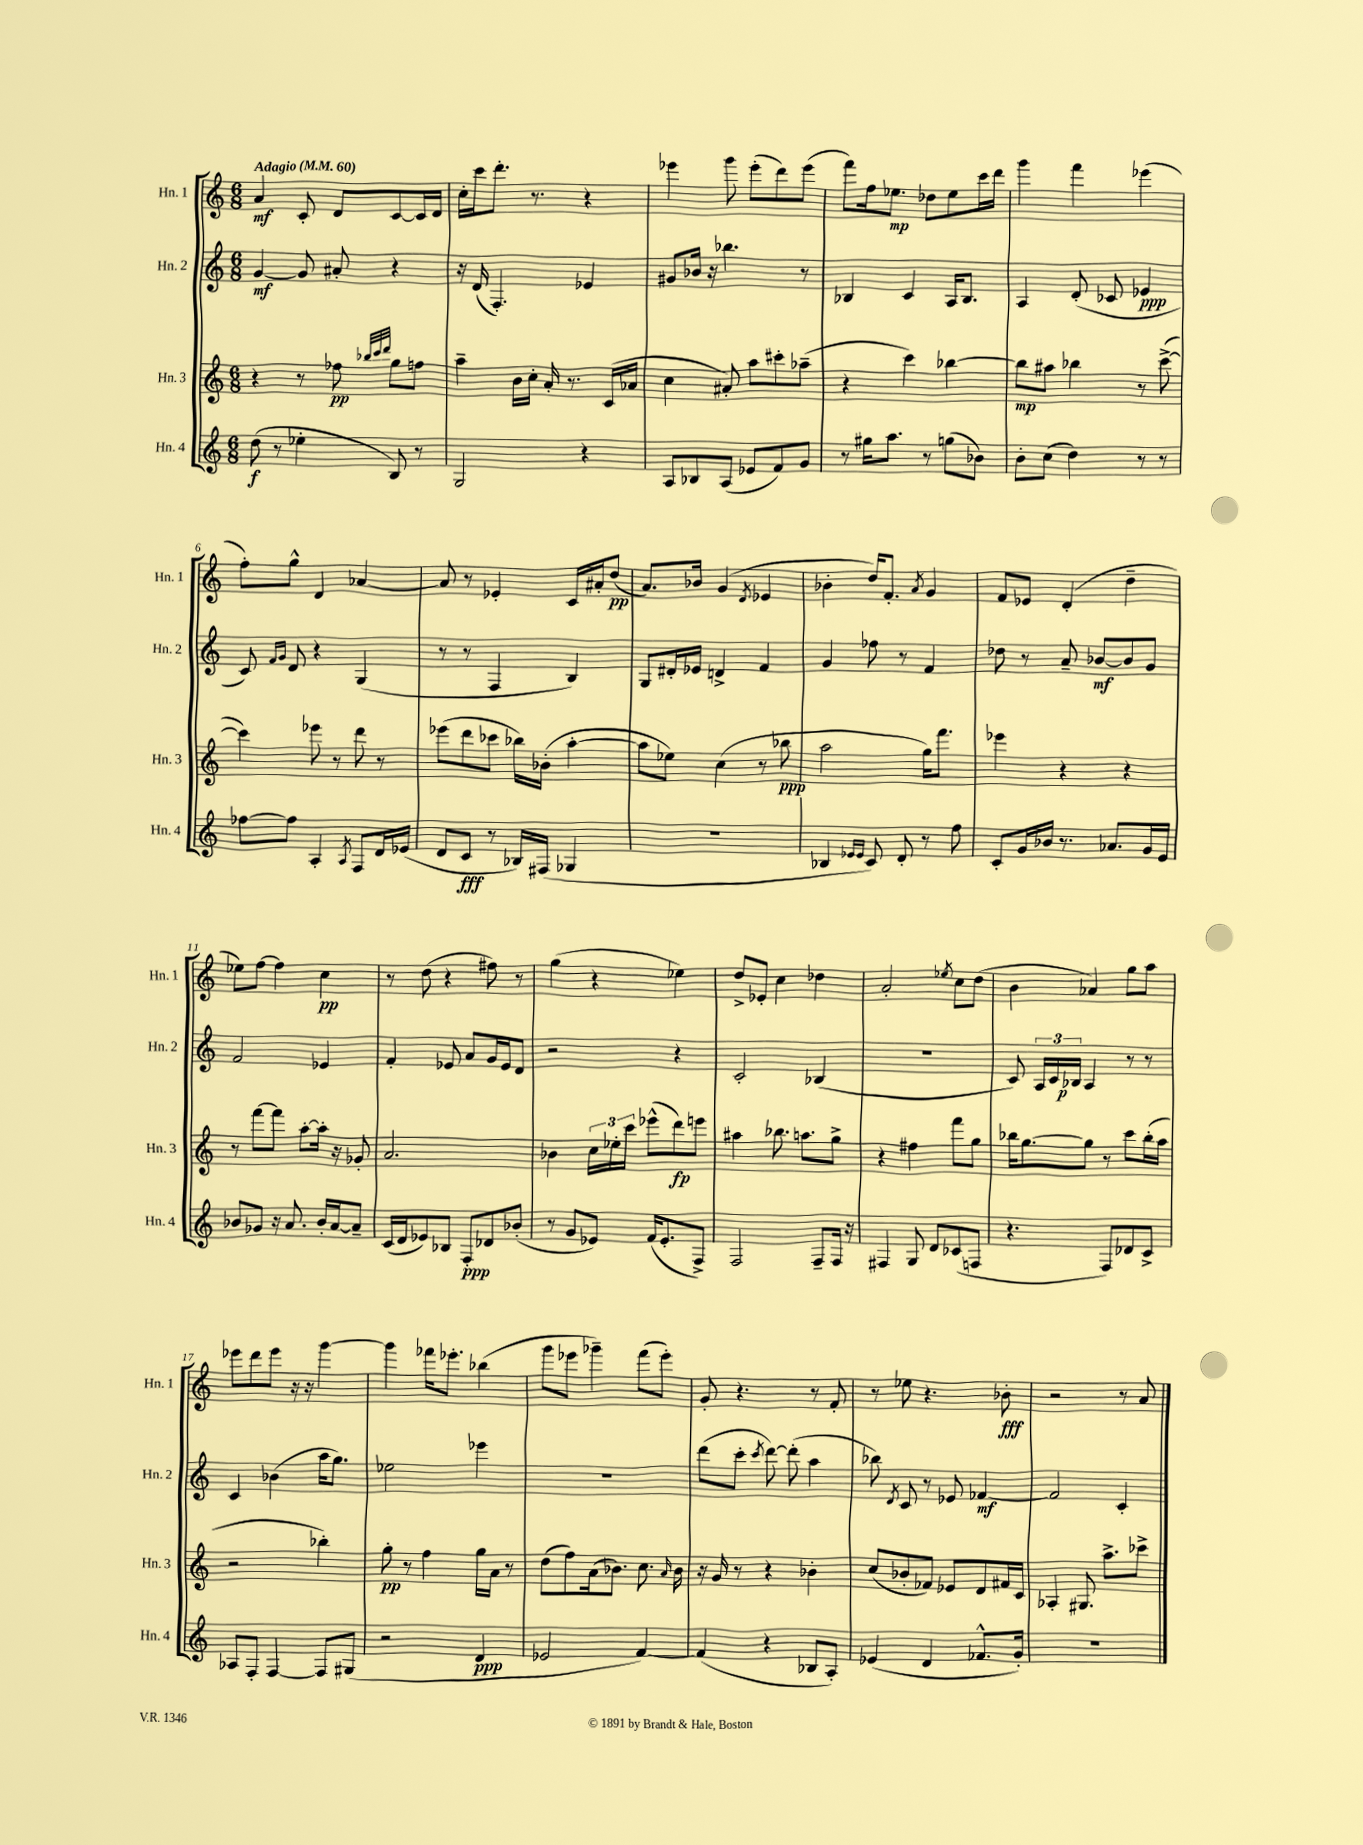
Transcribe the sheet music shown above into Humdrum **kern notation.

**kern	**kern	**kern	**kern
*staff4	*staff3	*staff2	*staff1
*clefG2	*clefG2	*clefG2	*clefG2
*k[]	*k[]	*k[]	*k[]
*M6/8	*M6/8	*M6/8	*M6/8
*MM60	*MM60	*MM60	*MM60
(8dd	4r	[4g	4a
8r	.	.	.
4ee-'	8r	8g]	8c'
.	8ff-	8a#'	8d
.	32qqbb-	.	.
.	32qqccc	.	.
.	32qqddd	.	.
8B)	8gg	4r	[8c
8r	8ff	.	16c]
.	.	.	16d
=	=	=	=
2G	4aa~	16r	16cc'
.	.	(16d	16ccc
.	.	4.F')	8.ddd'
.	16b	.	.
.	16cc'	.	8.r
.	16a'	.	.
.	8.r	.	.
4r	.	4e-	4r
.	(16c	.	.
.	16a-	.	.
=	=	=	=
8A	4cc	8g#	4eee-
8B-	.	16b-	.
.	.	16r	.
(8A	8a#')	4.bb-	8ggg
8e-	8aa	.	(8eee-'
8f)	8ccc#'	.	8ddd)
8g	(8aa-~	8r	(8eee-
=	=	=	=
8r	4r	4B-	8fff)
16gg#	.	.	16ff
8.aa	.	.	8.ee-
.	4ccc)	4c	.
8r	.	.	8dd-
(8gg	[4bb-	16A	8ee-
.	.	8.B-	.
8b-)	.	.	16ccc
.	.	.	16ddd
=	=	=	=
8b'	8bb-]	4A	4ggg
(8cc	8aa#	.	.
4dd)	4bb-	(8d'	4fff
.	.	8c-	.
8r	8r	4e-	(4eee-
8r	([8ccc^	.	.
=	=	=	=
[8ff-	4ccc])	8c)	8ff')
.	.	16qqf	.
.	.	16qqg	.
8ff-]	.	8d	8gg^^
4A'	8eee-	4r	4d
.	8r	.	.
8qA	.	.	.
8F	8ddd	(4G	[4a-
16d	8r	.	.
(16e-	.	.	.
=	=	=	=
8d	(8eee-	8r	8a-]
8c	8ddd	8r	8r
8r	8ccc-	4F	4e-'
16B-)	16bb-)	.	.
(16F#	(16b-'	.	.
4G-	[4aa'	4B)	16c
.	.	.	16a#'
.	.	.	(8dd
=	=	=	=
2.r	8aa]	8G	8.a)
.	8ee-)	16d#'	.
.	.	16e-	16b-
.	(4cc	4d^	(4g
.	.	.	8qd
.	8r	4f	4e-
.	8bb-	.	.
=	=	=	=
4B-	2aa	4g	4b-'
16qqe-	.	.	.
16qqe-	.	.	.
8c)	.	8ff-	16dd)
.	.	.	8.f'
8d'	.	8r	.
.	.	.	8qa
8r	16gg)	4f	4g
.	8.fff	.	.
8ff	.	.	.
=	=	=	=
8c'	4eee-	8dd-	8f
16g	.	8r	8e-
16b-	.	.	.
8.r	4r	8a~	(4d'
.	.	[8b-	.
8.a-	.	.	.
.	4r	8b-]	4dd~
16g	.	8g	.
16e	.	.	.
=	=	=	=
8b-	8r	2f	8ee-)
8g-	[8fff	.	[8ff
16r	8fff]	.	4ff]
8.a	.	.	.
.	[8aa'	.	.
16b-'	16aa']	4e-	4cc
[16a	16r	.	.
8a~]	8g-'	.	.
=	=	=	=
(16c	2.a	4f'	8r
16d	.	.	.
8e-)	.	.	(8dd
8B-	.	8e-	4r
8F'	.	8a	.
8d-	.	16g	8ff#)
.	.	16e-	.
(8b-'	.	8d	8r
=	=	=	=
8r	4b-	2r	(4gg
8g	.	.	.
8e-)	24cc	.	4r
.	24ee-'	.	.
.	24ccc	.	.
(16f	(8eee-^^	.	.
8.e-'	.	.	.
.	8ddd)	4r	4ee-)
8F^)	8eee	.	.
=	=	=	=
2F	4aa#	2c'	8dd^
.	.	.	8e-'
.	8.bb-	.	4cc
.	8.aa	.	.
8F~	.	(4B-	4dd-
16F	8gg^	.	.
16r	.	.	.
=	=	=	=
4F#	4r	2.r	2a'
8G	4ff#	.	.
8d	.	.	.
.	.	.	8qee-
(8c-	8fff	.	8cc
8F	8gg	.	(8dd
=	=	=	=
4.r	16bb-	8c)	4b
.	[8.gg	.	.
.	.	24A	.
.	.	24c	.
.	.	24B-	.
.	8gg]	4A	4a-)
8F)	8r	.	.
8d-	8ccc	8r	8gg
8c^	(16bb-'	8r	8aa
.	16aa	.	.
=	=	=	=
8A-	2r	4c	8eee-
8F'	.	.	8ddd
[4F	.	(4b-	8eee-
.	.	.	16r
.	.	.	16r
8F]	4bb-')	16aa	[4ggg
.	.	8.gg)	.
(8G#	.	.	.
=	=	=	=
2r	8gg'	2ee-	4ggg]
.	8r	.	.
.	4ff	.	16fff-
.	.	.	8.eee-'
4d	16gg	4eee-	(4bb-
.	16a	.	.
.	8r	.	.
=	=	=	=
2e-	(8dd	2.r	8ggg
.	8ff)	.	8eee-
.	(16a	.	4ggg-~)
.	8.b-)	.	.
[4f)	8.cc	.	(8fff
.	.	.	8eee-')
.	16qqa	.	.
.	16b-	.	.
=	=	=	=
(4f]	16r	(8ddd	8g'
.	16g	.	.
.	8r	8ccc'	4.r
.	.	8qccc	.
4r	4r	[8ddd)	.
.	.	(8ddd']	.
8B-	4b-'	4aa	8r
8A')	.	.	8f'
=	=	=	=
(4e-	(8cc	8bb-)	8r
.	.	8qd	.
.	8b-'	8c	8ee-
4d	8f-)	8r	4.r
.	8e-	8e-	.
8.f-^^	8d	[4f-	.
.	16f#	.	8b-'
16g')	16c	.	.
=	=	=	=
2.r	4A-'	2f-]	2r
.	8.G#	.	.
.	8.aa^	.	.
.	.	4c'	8r
.	8ccc-^	.	8a
==	==	==	==
*-	*-	*-	*-
